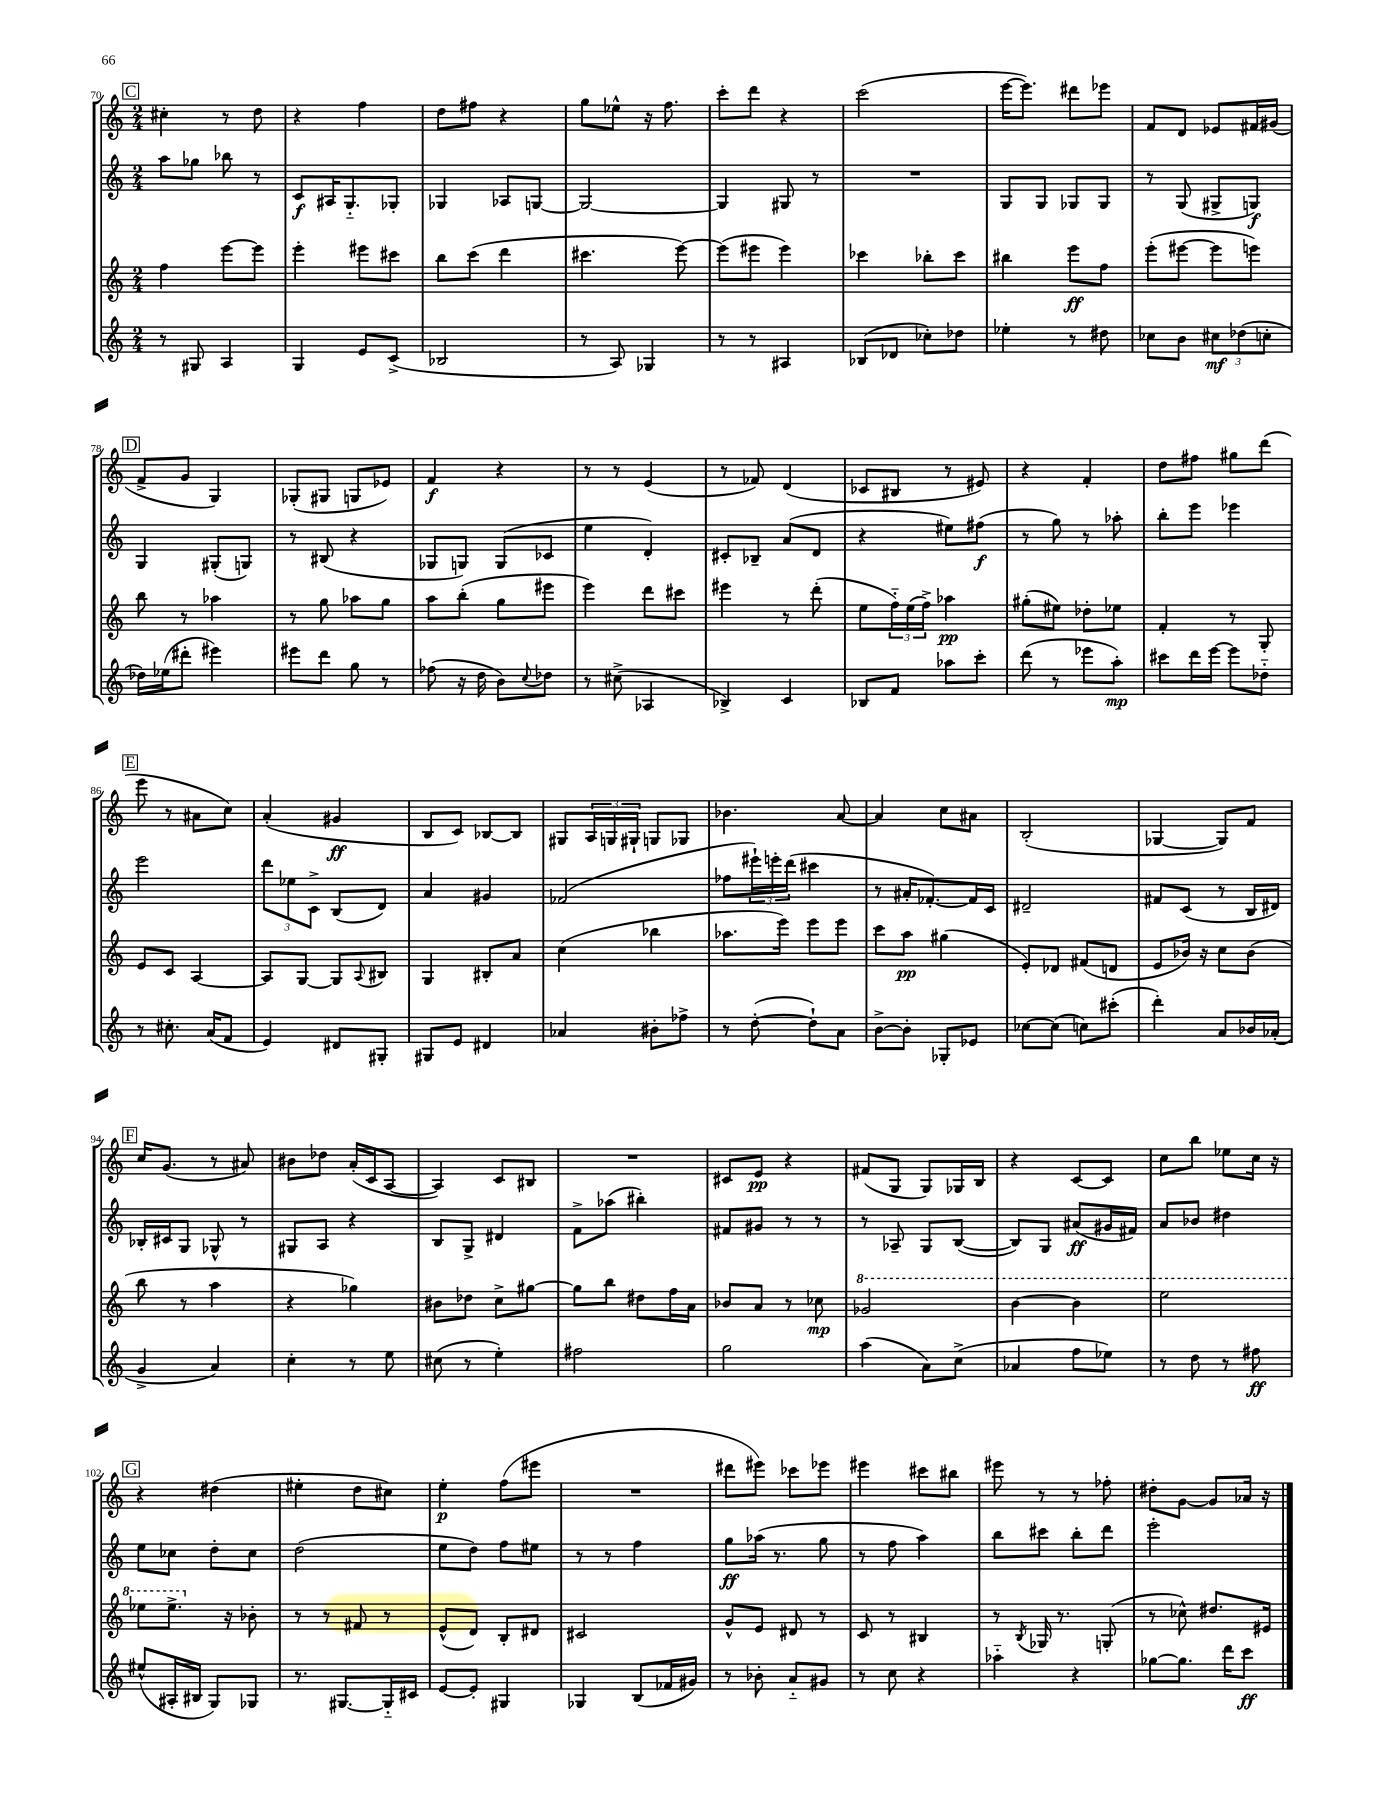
<<
\new StaffGroup <<
\new Staff = "s0" {
    \clef treble \key c \major \numericTimeSignature \time 2/4
    \mark \markup { \box "C" } cis''4-. r8 d''8 |
    r4 f''4 |
    d''8 fis''8 r4 |
    g''8 ees''8-^ r16 f''8. |
    c'''8-. d'''8 r4 |
    c'''2( |
    e'''16~ e'''8.) dis'''8 ees'''8 |
    f'8 d'8 ees'8 fis'16 gis'16( |
    \mark \markup { \box "D" } f'8-> g'8 g4) |
    ges8-.( gis8 g8 ees'8) |
    f'4\f r4 |
    r8 r8 e'4( |
    r8 fes'8) d'4( |
    ces'8 bis8 r8 eis'8) |
    r4 f'4-. |
    d''8 fis''8 gis''8 d'''8( |
    \mark \markup { \box "E" } e'''8 r8 ais'8 c''8) |
    a'4-.( gis'4\ff |
    b8 c'8) bes8~ bes8 |
    gis8 \tuplet 3/2 { a16 g16 gis16-! } g8 ges8 |
    bes'4. a'8~ |
    a'4 c''8 ais'8 |
    b2-.( |
    ges4~ ges8) f'8 |
    \mark \markup { \box "F" } c''16 g'8.( r8 ais'8) |
    bis'8 des''8 a'16-.( c'16 a8~ |
    a4) c'8 bis8 |
    R2 |
    cis'8 e'8\pp r4 |
    fis'8( g8 g8) ges16 b16 |
    r4 c'8~ c'8 |
    c''8 b''8 ees''8 c''16 r16 |
    \mark \markup { \box "G" } r4 dis''4( |
    eis''4-. d''8 cis''8) |
    e''4-.\p f''8( eis'''8 |
    R2 |
    dis'''8 eis'''8) ces'''8 ees'''8 |
    eis'''4 cis'''8 bis''8 |
    eis'''8 r8 r8 fes''8-. |
    dis''8-. g'8~ g'8 aes'16 r16 \bar "|." |
}
\new Staff = "s1" {
    \clef treble \key c \major \numericTimeSignature \time 2/4
    \mark \markup { \box "C" } a''8 ges''8 bes''8 r8 |
    c'8\f ais16 g8.-_ ges8-. |
    ges4 aes8 g8~ |
    g2~ |
    g4 gis8 r8 |
    R2 |
    g8 g8 ges8 ges8 |
    r8 g8( gis8-> g8\f) |
    \mark \markup { \box "D" } g4 gis8-.( g8) |
    r8 bis8( r4 |
    ges8 g8) g8( ces'8 |
    e''4 d'4-.) |
    cis'8-. bes8-- a'8( d'8 |
    r4 eis''8) fis''8\f( |
    r8 g''8) r8 aes''8-. |
    b''8-. e'''8 ees'''4 |
    \mark \markup { \box "E" } e'''2 |
    \tuplet 3/2 { d'''8 ees''8 c'8-> } b8( d'8) |
    a'4 gis'4 |
    fes'2( |
    fes''8 \tuplet 3/2 { eis'''16-!) e'''16-. d'''16( } cis'''4 |
    r8 ais'16-. fes'8.~-.) fes'16 c'16 |
    dis'2-- |
    fis'8 c'8( r8 b16 dis'16) |
    \mark \markup { \box "F" } bes16-. cis'16 g8 ges8-^ r8 |
    gis8 a8 r4 |
    b8 g8-> dis'4 |
    f'8-> aes''8( bis''4-.) |
    fis'8 gis'8 r8 r8 |
    r8 aes8-- g8 b8~( |
    b8) g8 ais'8\ff( gis'16 fis'16) |
    a'8 bes'8 dis''4 |
    \mark \markup { \box "G" } e''8 ces''8 d''8-. ces''8 |
    d''2( |
    e''8 d''8) f''8 eis''8 |
    r8 r8 f''4 |
    g''8\ff aes''16( r8. g''8 |
    r8 f''8 a''4) |
    b''8 cis'''8 b''8-. d'''8 |
    e'''2-. \bar "|." |
}
\new Staff = "s2" {
    \clef treble \key c \major \numericTimeSignature \time 2/4
    \mark \markup { \box "C" } f''4 e'''8~ e'''8 |
    e'''4-. eis'''8 cis'''8 |
    b''8 c'''8( d'''4 |
    cis'''4. e'''8~) |
    e'''8( eis'''8 eis'''4) |
    ces'''4 bes''8-. ces'''8 |
    bis''4 e'''8\ff f''8 |
    e'''8-.( eis'''8~ eis'''8 e'''8) |
    \mark \markup { \box "D" } b''8 r8 aes''4 |
    r8 g''8 aes''8 g''8 |
    a''8 b''8-.( g''8 eis'''8 |
    e'''4) d'''8 cis'''8 |
    eis'''4 r8 d'''8-.( |
    e''8 \tuplet 3/2 { f''16-_) e''16( f''16->) } aes''4\pp |
    gis''8-.( eis''8) des''8-. ees''8 |
    f'4-. r8 g8-. |
    \mark \markup { \box "E" } e'8 c'8 a4~ |
    a8 g8~ g8 \appoggiatura { a8 } bis8 |
    g4 bis8-. a'8 |
    c''4( bes''4 |
    aes''8. e'''16) e'''8 e'''8 |
    c'''8 a''8\pp gis''4( |
    e'8-.) des'8 fis'8( d'8 |
    e'8 bes'16) r16 c''8 bes'8( |
    \mark \markup { \box "F" } b''8 r8 a''4 |
    r4 ges''4) |
    bis'8 des''8 c''8-> gis''8~ |
    gis''8 b''8 dis''8 f''16 a'16 |
    bes'8 a'8 r8 ces''8\mp |
    \ottava #1 ges''2 |
    b''4~ b''4 |
    e'''2 |
    \mark \markup { \box "G" } ees'''8 ees'''8.-> \ottava #0 r16 bes'8-. |
    r8 r8 fis'8 r8 |
    e'8-^( d'8) b8-. dis'8 |
    cis'2 |
    g'8-^ e'8 dis'8 r8 |
    c'8 r8 bis4 |
    r8 \acciaccatura { b8 } ges16 r8. g8-.( |
    r8 ces''8-^) dis''8. eis'16 \bar "|." |
}
\new Staff = "s3" {
    \clef treble \key c \major \numericTimeSignature \time 2/4
    \mark \markup { \box "C" } r8 gis8 a4 |
    g4 e'8 c'8->( |
    bes2 |
    r8 a8) ges4 |
    r8 r8 ais4 |
    bes8( des'8 ces''8-.) des''8 |
    ees''4-. r8 dis''8 |
    ces''8 b'8 \tuplet 3/2 { cis''8\mf des''8( c''8-. } |
    \mark \markup { \box "D" } des''16) ees''16( dis'''8-. eis'''4) |
    eis'''8 d'''8 g''8 r8 |
    fes''8( r16 d''16 b'8) \appoggiatura { c''8 } des''8 |
    r8 cis''8->( aes4 |
    bes4->) c'4 |
    bes8 f'8 aes''8 c'''8-. |
    d'''8( r8 ees'''8 a''8-.\mp) |
    cis'''8 d'''16 e'''16~ e'''8 des''8-_ |
    \mark \markup { \box "E" } r8 cis''8.-. a'16( f'8 |
    e'4) dis'8 gis8-. |
    gis8 e'8 dis'4 |
    aes'4 bis'8-. fes''8-> |
    r8 d''8~-.( d''8-!) a'8 |
    b'8~-> b'8-. ges8-. ees'8 |
    ces''8~ ces''8( c''8) cis'''8-.( |
    d'''4-.) a'8 bes'16 aes'16-.( |
    \mark \markup { \box "F" } g'4-> a'4) |
    c''4-. r8 e''8 |
    cis''8( r8 e''4-.) |
    fis''2 |
    g''2 |
    a''4( a'8) c''8->( |
    aes'4 f''8 ees''8) |
    r8 d''8 r8 fis''8\ff |
    \mark \markup { \box "G" } eis''8-^( ais16-. bis16 g8) ges8 |
    r8. gis8.~ gis16-_ cis'16 |
    e'8~ e'8-. gis4 |
    ges4 b8( fes'16 gis'16) |
    r8 bes'8-. a'8-_ gis'8 |
    r8 c''8 r4 |
    aes''4-_ r4 |
    ges''8~ ges''8. d'''16 c'''8\ff \bar "|." |
}
>>
>>
\layout { \context { \Score currentBarNumber = #70 } }
